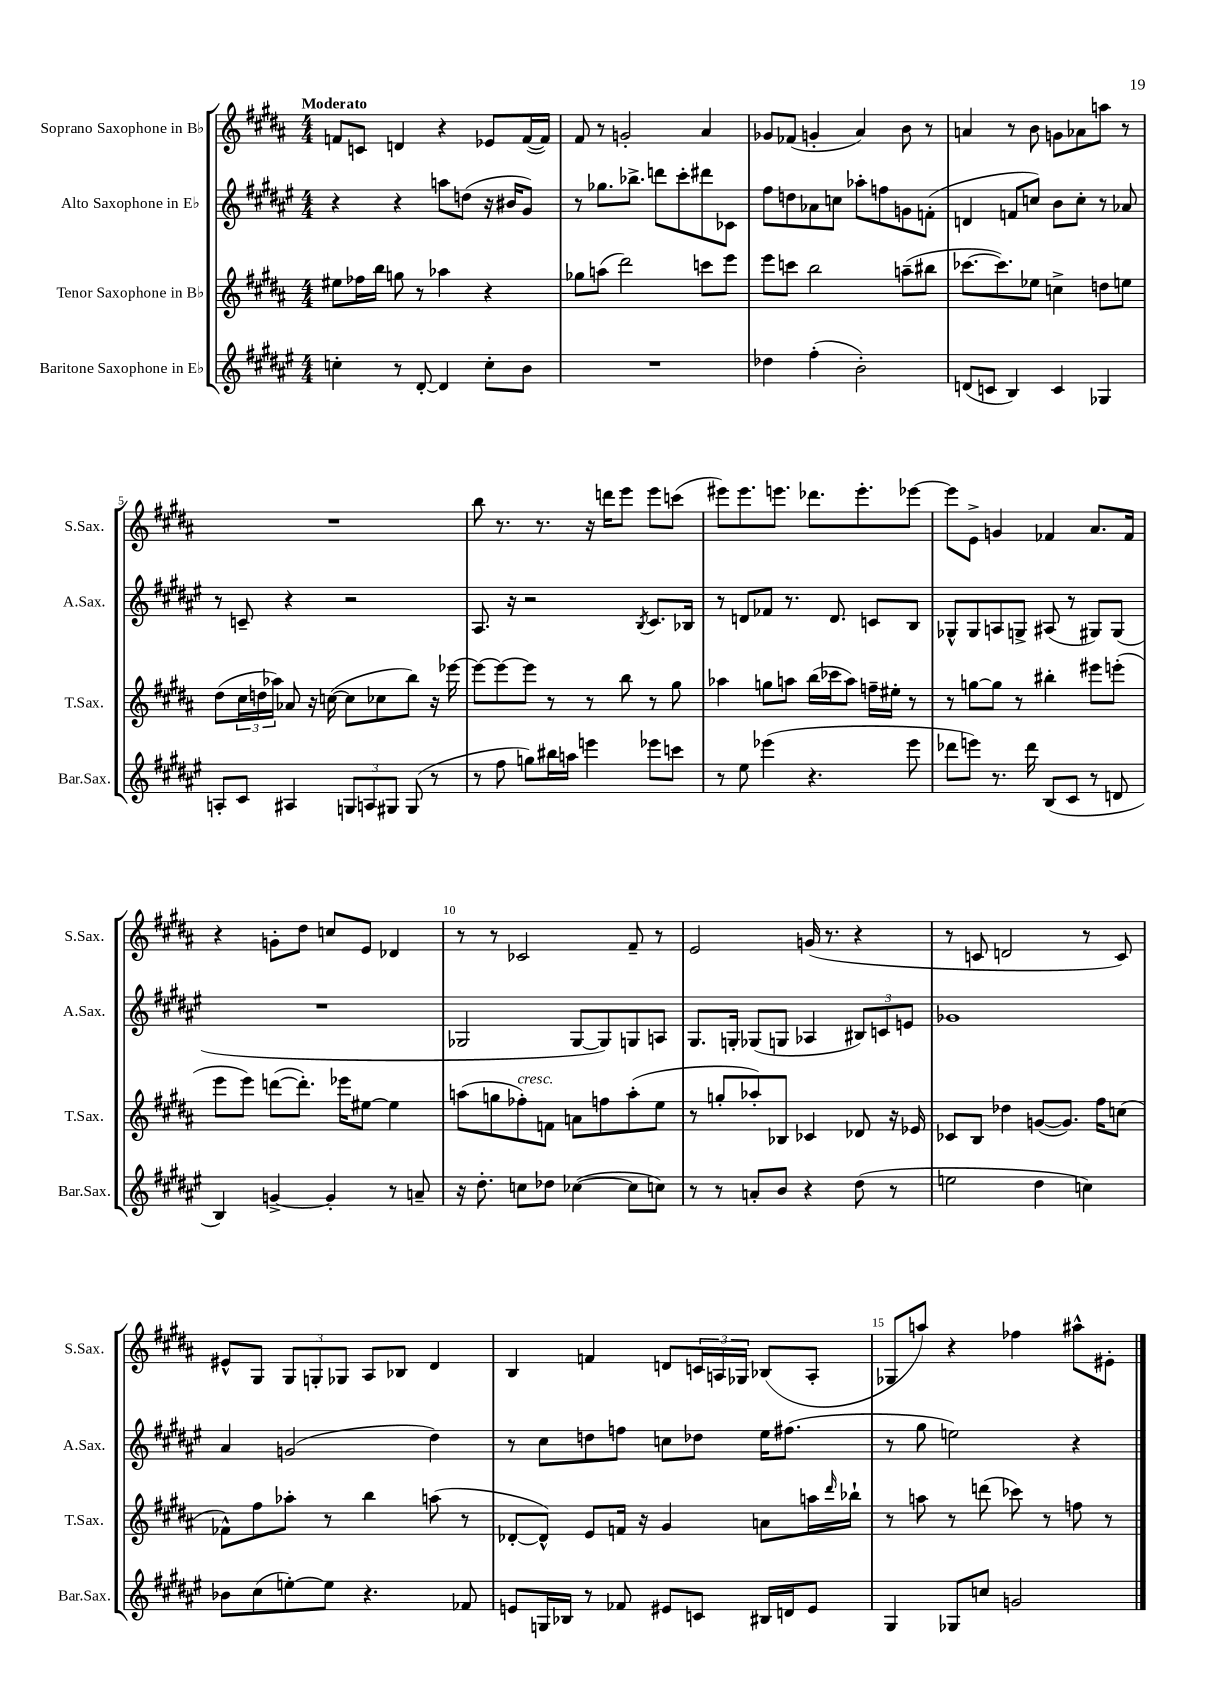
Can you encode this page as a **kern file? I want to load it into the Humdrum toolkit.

**kern	**kern	**kern	**kern
*staff4	*staff3	*staff2	*staff1
*clefG2	*clefG2	*clefG2	*clefG2
*k[f#c#g#d#a#e#]	*k[f#c#g#d#a#]	*k[f#c#g#d#a#e#]	*k[f#c#g#d#a#]
*M4/4	*M4/4	*M4/4	*M4/4
4cc'\	8ee#\L	4r	8f/L
.	16ff-\L	.	8c/J
.	16bb\JJ	.	.
8r	8gg\	4r	4d/
[8d#'/	8r	.	.
4d#/]	4aa-\	8aa\L	4r
.	.	(8dd\J	.
8cc'\L	4r	16r	8e-/L
.	.	16b#/LK	.
8b\J	.	8g#/J)	([16f/L
.	.	.	16f/]JJ)
=	=	=	=
1r	8gg-\L	8r	8f#/
.	(8aa\J	8.gg-\L	8r
.	2ddd#\)	.	2g'/
.	.	8.bb-^\J	.
.	.	8ddd\L	.
.	.	8ccc#'\	.
.	8ccc\L	8ddd#\	4a#/
.	8eee\J	8c-\J	.
=	=	=	=
4dd-\	8eee\L	8ff#\L	8g-/L
.	8ccc\J	8dd\	(8f-/J
(4ff#'\	2bb\	8a-\	4g'/
.	.	8cc\J	.
2b'\)	.	8aa-'\L	4a#/)
.	.	8ff\	.
.	(8aa~\L	8g\	8b\
.	8bb#\J	(8f'\J	8r
=	=	=	=
(8d/L	[8.ccc-\L	4d/	4a/
8c/J	.	.	.
.	8.ccc-\])	.	.
4B/)	.	8f/L	8r
.	8ee-\J	8cc/J)	8b\
4c/	4cc^\	8b\L	8g\L
.	.	8cc'\J	8a-\
4G-/	8dd\L	8r	8aa\J
.	8ee\J	8a-/	8r
=	=	=	=
8A'/L	(8dd#\L	8r	1r
8c#/J	24cc#\L	8c~/	.
.	24dd\	.	.
.	24aa-\JJ)	.	.
4A#/	8a-/	4r	.
.	16r	.	.
.	([16cc\	.	.
12G/L	8cc\]L	2r	.
12A/	.	.	.
.	8cc-\	.	.
12G#/J	.	.	.
(8G#/	8bb\J)	.	.
8r	16r	.	.
.	[16eee-\	.	.
=	=	=	=
8r	8eee-\_L	8.A#/	8bb\
8ff#\	8eee-\_	.	8.r
.	.	16r	.
8gg\L)	8eee-\]J	2r	.
.	.	.	8.r
16bb#\L	8r	.	.
16aa\JJ	.	.	.
4eee\	8r	.	16r
.	.	.	16ddd\LK
.	8bb\	.	8eee\J
.	.	8qB/	.
8eee-\L	8r	8.c#/L	8eee\L
8ccc\J	8gg#\	.	(8ccc\J
.	.	16B-/Jk	.
=	=	=	=
8r	4aa-\	8r	8eee#\L)
8ee#\	.	8d/L	8.eee#\
(4eee-\	8gg\L	8f-/J	.
.	.	.	8.eee\J
.	8aa\J	8.r	.
4.r	(16bb\LL	.	8.ddd-\L
.	16ccc-\J	8.d/	.
.	8aa\J)	.	.
.	.	.	8.eee'\
.	16ff~\LL	8c/L	.
.	16ee#'\JJ	.	.
8eee-\	8r	8B/J	[8eee-\J
=	=	=	=
8ddd-\L	8r	8G-^^/L	8eee-\]L
8eee\J)	[8gg\L	8G-/	8e^\J
8.r	8gg\]J	8A/	4g/
.	8r	8G^/J	.
16ddd-\	.	.	.
(8B/L	4bb#'\	(8A#/	4f-/
8c#/J	.	8r	.
8r	8eee#\L	8G#/L)	8.a#/L
8d/	(8eee'\J	(8G#/J	.
.	.	.	16f-/Jk
=	=	=	=
4B/)	8eee\L	1r	4r
.	8eee\J)	.	.
[4g^/	([8ddd\L	.	8g'\L
.	8.ddd'\]J)	.	8dd#\J
4g'/]	.	.	8cc/L
.	16eee-\LK	.	.
.	[8ee#\J	.	8e/J
8r	4ee#\]	.	4d-/
8a~/	.	.	.
=	=	=	=
16r	(8aa\L	2G-/	8r
8.dd#'\	.	.	.
.	8gg\	.	8r
8cc\L	8ff-'\)	.	2c-/
8dd-\J	8f\J	.	.
([4cc-\	8a\L	[8G-/L	.
.	8ff\	8G-/])	.
8cc-\]L	(8aa'\	8G/	8f#~/
8cc\J)	8ee\J	8A/J	8r
=	=	=	=
8r	8r	8.G#/L	2e/
8r	8gg'/L	.	.
.	.	16G'/Jk	.
8a'/L	8aa-'/)	(8G-/L	.
8b/J	8B-/J	8G/J	.
4r	4c-/	4A-/	(16g/
.	.	.	8.r
(8dd#\	8d-/	12B#/L)	4r
.	.	12c/	.
8r	16r	.	.
.	.	12e/J	.
.	16e-/	.	.
=	=	=	=
2ee\	8c-/L	1g-	8r
.	8B/J	.	8c/
.	4dd-\	.	2d/
4dd#\	([8g/L	.	.
.	8.g/]J)	.	.
4cc\)	.	.	8r
.	16ff#\LK	.	.
.	(8cc\J	.	8c/)
=	=	=	=
8b-\L	8f-^^\L)	4a#/	8e#^^/L
(8cc#\	8ff#\	.	8G#/J
[8ee'\)	8aa-'\J	(2g/	12G#/L
.	.	.	12G'/
8ee\]J	8r	.	.
.	.	.	12G-/J
4.r	4bb\	.	8A#/L
.	.	.	8B-/J
.	(8aa\	4dd#\)	4d#/
8f-/	8r	.	.
=	=	=	=
8e/L	[8d-'/L	8r	4B/
16G/L	8d-^^/]J)	8cc#\L	.
16B-/JJ	.	.	.
8r	8e/L	8dd\	4f/
8f-/	16f/Jk	8ff\J	.
.	16r	.	.
8e#/L	4g#/	8cc\L	8d/L
8c/J	.	8dd-\J	24c/L
.	.	.	24A/
.	.	.	24G-/JJ
16B#/LL	8a\L	16ee#\LK	(8B-/L
16d/J	.	(8.ff#\J	.
8e#/J	16aa\L	.	8A'/J
.	16qqddd#/	.	.
.	16bb-`\JJ	.	.
=	=	=	=
4G#/	8r	8r	8G-/L
.	8aa\	8gg#\	8aa/J)
8G-/L	8r	2ee\)	4r
8cc/J	(8ddd\	.	.
2g/	8ccc-\)	.	4ff-\
.	8r	.	.
.	8ff\	4r	8aa#^^\L
.	8r	.	8e#'\J
==	==	==	==
*-	*-	*-	*-
